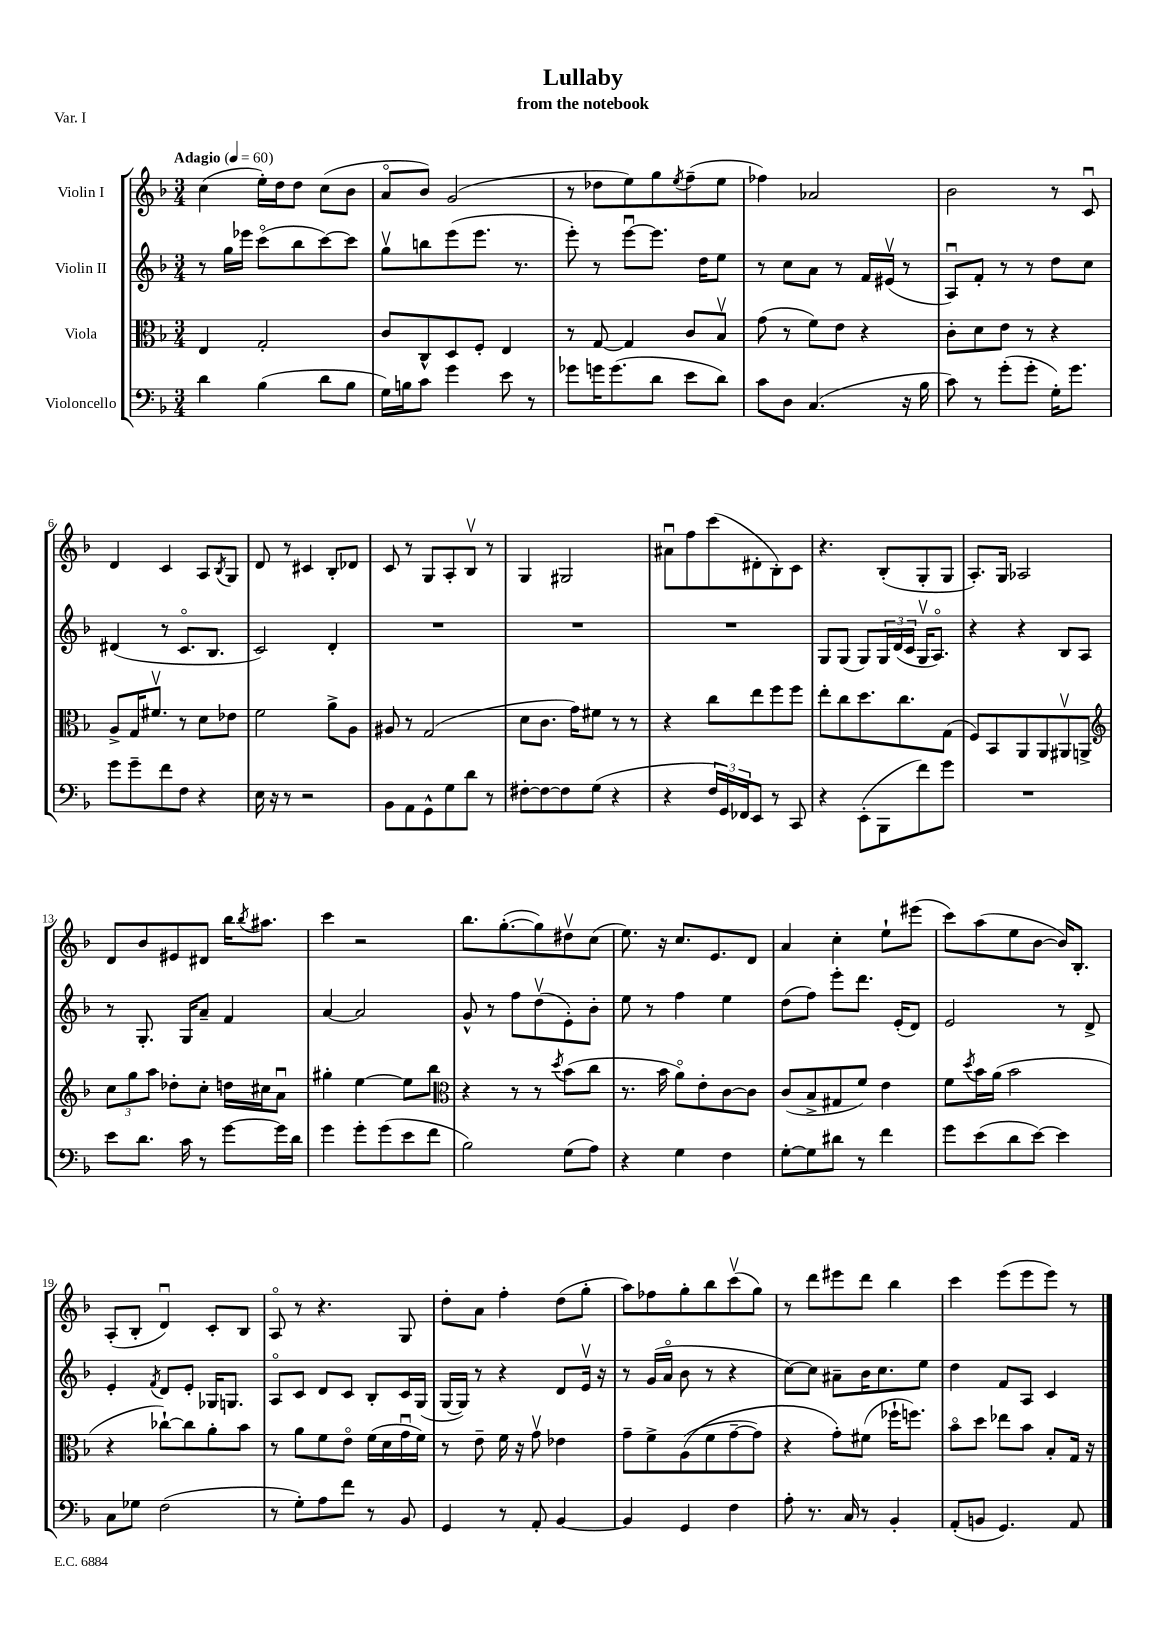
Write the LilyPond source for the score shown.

\header { title = "Lullaby" subtitle = "from the notebook" piece = "Var. I" }
<<
\new StaffGroup <<
\new Staff = "s0" \with { instrumentName = "Violin I" } {
    \clef treble \key f \major \numericTimeSignature \time 3/4 \tempo "Adagio" 4 = 60
    c''4( e''16-.) d''16 d''8 c''8( bes'8 |
    a'8\flageolet bes'8) g'2( |
    r8 des''8 e''8) g''8 \acciaccatura { e''8 } f''8--( e''8 |
    fes''4) aes'2 |
    bes'2 r8 c'8\downbow |
    d'4 c'4 a8 \acciaccatura { bes8 } g8 |
    d'8 r8 cis'4 bes8-. des'8 |
    c'8 r8 g8 a8-. bes8\upbow r8 |
    g4 gis2 |
    ais'8\downbow f''8 c'''8( dis'8-. bes8-.) c'8 |
    r4. bes8-.( g8-. g8 |
    a8.-.) g16 aes2 |
    d'8 bes'8 eis'8 dis'8 bes''16 \acciaccatura { bes''8 } ais''8. |
    c'''4 r2 |
    bes''8. g''8.~-.( g''8) dis''8\upbow c''8( |
    e''8.) r16 c''8. e'8. d'8 |
    a'4 c''4-. e''8-! eis'''8( |
    c'''8) a''8( e''8 bes'8~ bes'16) bes8.-. |
    a8-.( bes8-. d'4\downbow) c'8-. bes8 |
    a8\flageolet r8 r4. g8 |
    d''8-. a'8 f''4-. d''8( g''8-. |
    a''8) fes''8 g''8-. bes''8 c'''8\upbow( g''8) |
    r8 d'''8 eis'''8 d'''8 bes''4 |
    c'''4 e'''8( e'''8 e'''8) r8 \bar "|." |
}
\new Staff = "s1" \with { instrumentName = "Violin II" } {
    \clef treble \key f \major \numericTimeSignature \time 3/4
    r8 g''16 ees'''16 c'''8\flageolet( bes''8 c'''8~) c'''8 |
    g''8\upbow b''8 e'''8( e'''8. r8. |
    e'''8-.) r8 e'''8~\downbow e'''8. d''16 e''8 |
    r8 c''8 a'8 r8 f'16 eis'16\upbow( r8 |
    a8\downbow) f'8-. r8 r8 d''8 c''8 |
    dis'4( r8 c'8.\flageolet bes8. |
    c'2) d'4-. |
    R2. |
    R2. |
    R2. |
    g8 g8( g8) \tuplet 3/2 { g16 d'16( c'16 } g16\upbow a8.\flageolet) |
    r4 r4 bes8 a8 |
    r8 g8.-. g16 a'8-- f'4 |
    a'4~ a'2 |
    g'8-^ r8 f''8 d''8\upbow( e'8-.) bes'8-. |
    e''8 r8 f''4 e''4 |
    d''8( f''8) e'''8-. d'''8. e'16-.( d'8) |
    e'2 r8 d'8-> |
    e'4-. \acciaccatura { f'8 } d'8 e'8-. ges16 g8. |
    a8\flageolet c'8 d'8 c'8 bes8-. c'16 g16( |
    g16~ g16) r8 r4 d'8 e'16\upbow r16 |
    r8 g'16( a'16\flageolet bes'8 r8 r4 |
    c''8~) c''8 ais'8-- bes'16 c''8. e''8 |
    d''4 f'8 a8 c'4 \bar "|." |
}
\new Staff = "s2" \with { instrumentName = "Viola" } {
    \clef alto \key f \major \numericTimeSignature \time 3/4
    e4 g2-. |
    c'8 c8-^ d8 f8-. e4 |
    r8 g8~ g4 c'8 bes8\upbow |
    g'8( r8 f'8) e'8 r4 |
    c'8-. d'8 e'8 r8 r4 |
    a8-> g16 fis'8.\upbow r8 d'8 ees'8 |
    f'2 a'8-> a8 |
    ais8 r8 g2( |
    d'8 c'8. g'16) fis'8 r8 r8 |
    r4 c''8 e''8 f''8 f''8 |
    e''8-. c''8 d''8. c''8. g8( |
    f8) bes,8 a,8 a,8 ais,8\upbow a,8-> |
    \clef treble \tuplet 3/2 { c''8 g''8 a''8 } des''8-. c''8-. d''16 cis''16 a'8\downbow |
    gis''4-. e''4~ e''8 bes''8 |
    \clef alto r4 r8 r8 \acciaccatura { d''8 } bes'8( c''8 |
    r8. bes'16 a'8\flageolet) e'8-. c'8~ c'8 |
    c'8( bes8-> gis8 f'8) e'4 |
    f'8 \acciaccatura { d''8 } bes'16 a'16( bes'2 |
    r4 ces''8~-!) ces''8 a'8-. bes'8 |
    r8 a'8 f'8 e'8\flageolet f'16( d'16 g'16\downbow f'16) |
    r8 e'8-- f'16 r16 g'8\upbow ees'4 |
    g'8-- f'8-> a8(\( f'8 g'8~-- g'8) |
    r4 g'8-.\) fis'8( fes''16-! f''8.) |
    bes'8\flageolet d''8 ees''8 bes'8 bes8-. g16 r16 \bar "|." |
}
\new Staff = "s3" \with { instrumentName = "Violoncello" } {
    \clef bass \key f \major \numericTimeSignature \time 3/4
    d'4 bes4( d'8 bes8 |
    g16) b16 c'8 g'4 e'8 r8 |
    ges'8 g'16 g'8.( d'8 e'8 d'8) |
    c'8 d8 c4.( r16 bes16 |
    c'8) r8 g'8-.( g'8-. g16-.) g'8. |
    g'8 g'8-- f'8 f8 r4 |
    e16 r16 r8 r2 |
    bes,8 a,8 g,8-^ g8 d'8 r8 |
    fis8~-. fis8~ fis8 g8( r4 |
    r4 \tuplet 3/2 { f16 g,16) fes,16 } e,8 r8 c,8 |
    r4 e,8-.( bes,,8 f'8) g'8 |
    R2. |
    e'8 d'8. c'16 r8 g'8~ g'16 d'16 |
    g'4 g'8-. g'8( e'8 f'8 |
    bes2) g8( a8) |
    r4 g4 f4 |
    g8~-. g8 dis'8 r8 f'4 |
    g'8 e'8( d'8 e'8~) e'4 |
    c8 ges8 f2( |
    r8 g8-.) a8 f'8 r8 bes,8 |
    g,4 r8 a,8-. bes,4~ |
    bes,4 g,4 f4 |
    a8-. r8. c16 r8 bes,4-. |
    a,8-.( b,8 g,4.) a,8 \bar "|." |
}
>>
>>
